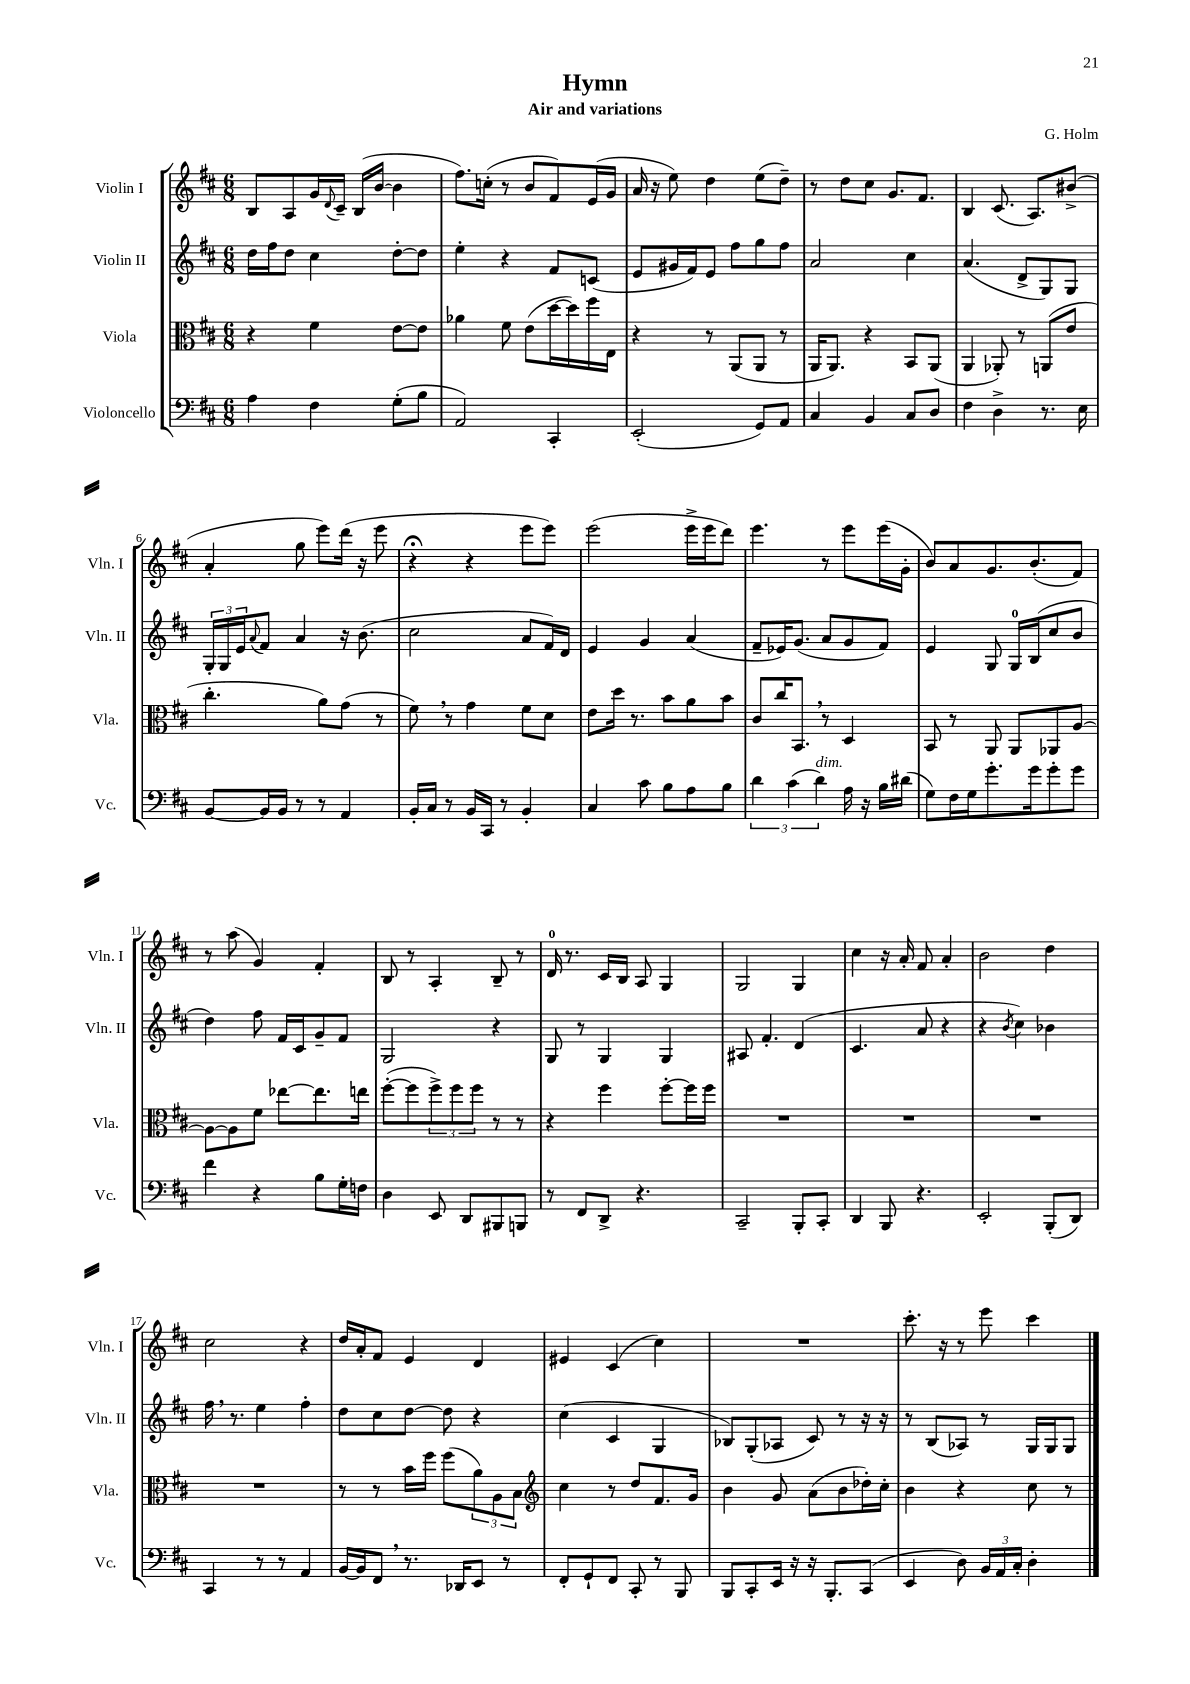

**kern	**kern	**kern	**kern
*staff4	*staff3	*staff2	*staff1
*clefF4	*clefC3	*clefG2	*clefG2
*k[f#c#]	*k[f#c#]	*k[f#c#]	*k[f#c#]
*M6/8	*M6/8	*M6/8	*M6/8
4A	4r	16dd	8B
.	.	16ff#	.
.	.	8dd	8A
4F#	4f#	4cc#	16g
.	.	.	8qqd
.	.	.	16c#~
.	.	.	(16B
.	.	.	[16b
(8G'	[8e	[8dd'	4b]
8B	8e]	8dd]	.
=	=	=	=
2AA)	4a-	4ee'	8.ff#)
.	.	.	(16cc'
.	8f#	4r	8r
.	(8e	.	8b
4CC#'	[16dd	8f#	8f#)
.	16dd])	.	.
.	16ff#	(8c	(16e
.	16E	.	16g
=	=	=	=
(2EE'	4r	8e	16a
.	.	.	16r
.	.	16g#	8ee)
.	.	16f#)	.
.	8r	8e	4dd
.	(8AA	8ff#	.
8GG)	8AA	8gg	(8ee
8AA	8r	8ff#	8dd~)
=	=	=	=
4C#	16AA	2a	8r
.	8.AA)	.	.
.	.	.	8dd
4BB	4r	.	8cc#
.	.	.	8.g
8C#	8BB	4cc#	.
.	.	.	8.f#
8D	(8AA	.	.
=	=	=	=
4F#	4AA	(4.a	4B
4D^	8AA-')	.	(8.c#
.	8r	8d^	.
.	.	.	8.A)
8.r	(8AA	8G)	.
.	8e	8G	(8b#^
16E	.	.	.
=	=	=	=
[8BB	4.cc#'	24G'	4a'
.	.	24G	.
.	.	24e	.
.	.	8qqa	.
16BB]	.	8f#	.
16BB	.	.	.
8r	.	4a	8gg
8r	8a)	.	8eee)
4AA	(8g	16r	(16ddd
.	.	(8.b	16r
.	8r	.	8eee
=	=	=	=
16BB'	8f#)	2cc#	4r;
16C#	.	.	.
8r	8r	.	.
16BB	4g	.	4r
16CC#	.	.	.
8r	.	.	.
4BB'	8f#	8a	8eee
.	8d	16f#)	8eee)
.	.	16d	.
=	=	=	=
4C#	8e	4e	(2eee
.	16dd	.	.
.	8.r	.	.
8c#	.	4g	.
8B	8b	.	.
8A	8a	(4a	16eee^
.	.	.	16eee
8B	8b	.	8ddd)
=	=	=	=
6d	8c#	8f#~	4.eee
.	16cc#	16e-)	.
(6c#	.	.	.
.	8.BB	(8.g	.
6d)	.	.	.
.	8r	8a	8r
16A	4D	8g	8eee
16r	.	.	.
16B	.	8f#)	(16eee
(16d#	.	.	16g'
=	=	=	=
8G)	8BB	4e	8b)
16F#	8r	.	8a
16G	.	.	.
8.g'	8AA	8G	8.g
.	8AA	16G	.
16g	.	(16B	(8.b'
8g'	8AA-	8cc#	.
8g	[8A	8b	8f#)
=	=	=	=
4f#	8A_	4dd)	8r
.	8A]	.	(8aa
4r	8f#	8ff#	4g)
.	[8ee-	16f#	.
.	.	16c#	.
8B	8.ee-]	8g~	4f#'
16G'	.	8f#	.
16F	16ee	.	.
=	=	=	=
4D	([8ff#'	2G	8B
.	8ff#]	.	8r
8EE	12ff#^)	.	4A'
.	12ff#	.	.
8DD	.	.	.
.	12ff#	.	.
8BBB#	8r	4r	8B~
8BBB	8r	.	8r
=	=	=	=
8r	4r	8G	16d
.	.	.	8.r
8FF#	.	8r	.
8DD^	4ff#	4G	16c#
.	.	.	16B
4.r	.	.	8A
.	[8ff#'	4G	4G
.	16ff#]	.	.
.	16ff#	.	.
=	=	=	=
2CC#~	2.r	8A#	2G
.	.	4.f#'	.
8BBB'	.	(4d	4G
8CC#'	.	.	.
=	=	=	=
4DD	2.r	4.c#	4cc#
8BBB	.	.	16r
.	.	.	16a'
4.r	.	8a	8f#
.	.	4r	4a'
=	=	=	=
2EE'	2.r	4r	2b
.	.	8qb	.
.	.	4cc#)	.
(8BBB'	.	4b-	4dd
8DD)	.	.	.
=	=	=	=
4CC#	2.r	16ff#	2cc#
.	.	8.r	.
8r	.	4ee	.
8r	.	.	.
4AA	.	4ff#'	4r
=	=	=	=
[16BB	8r	8dd	16dd
16BB]	.	.	16a'
8FF#	8r	8cc#	8f#
8.r	16b	[8dd	4e
.	16ff#	.	.
.	(8ff#	8dd]	.
16DD-	.	.	.
8EE	12a)	4r	4d
.	12A	.	.
8r	.	.	.
.	12B	.	.
=	=	=	=
*	*clefG2	*	*
8FF#'	4cc#	(4cc#	4e#
8GG`	.	.	.
8FF#	8r	4c#	(4c#
8CC#'	8dd	.	.
8r	8.f#	4G	4cc#)
8BBB	.	.	.
.	16g	.	.
=	=	=	=
8BBB	4b	8B-)	2.r
8CC#'	.	(8G'	.
16EE	8g	8A-	.
16r	.	.	.
16r	(8a	8c#)	.
8.BBB'	.	.	.
.	8b	8r	.
(8CC#	16dd-')	16r	.
.	16cc#'	16r	.
=	=	=	=
4EE	4b	8r	8.ccc#'
.	.	(8B	.
.	.	.	16r
8D)	4r	8A-)	8r
24BB	.	8r	8eee
24AA	.	.	.
24C#'	.	.	.
4D'	8cc#	16G	4ccc#
.	.	16G	.
.	8r	8G	.
==	==	==	==
*-	*-	*-	*-
